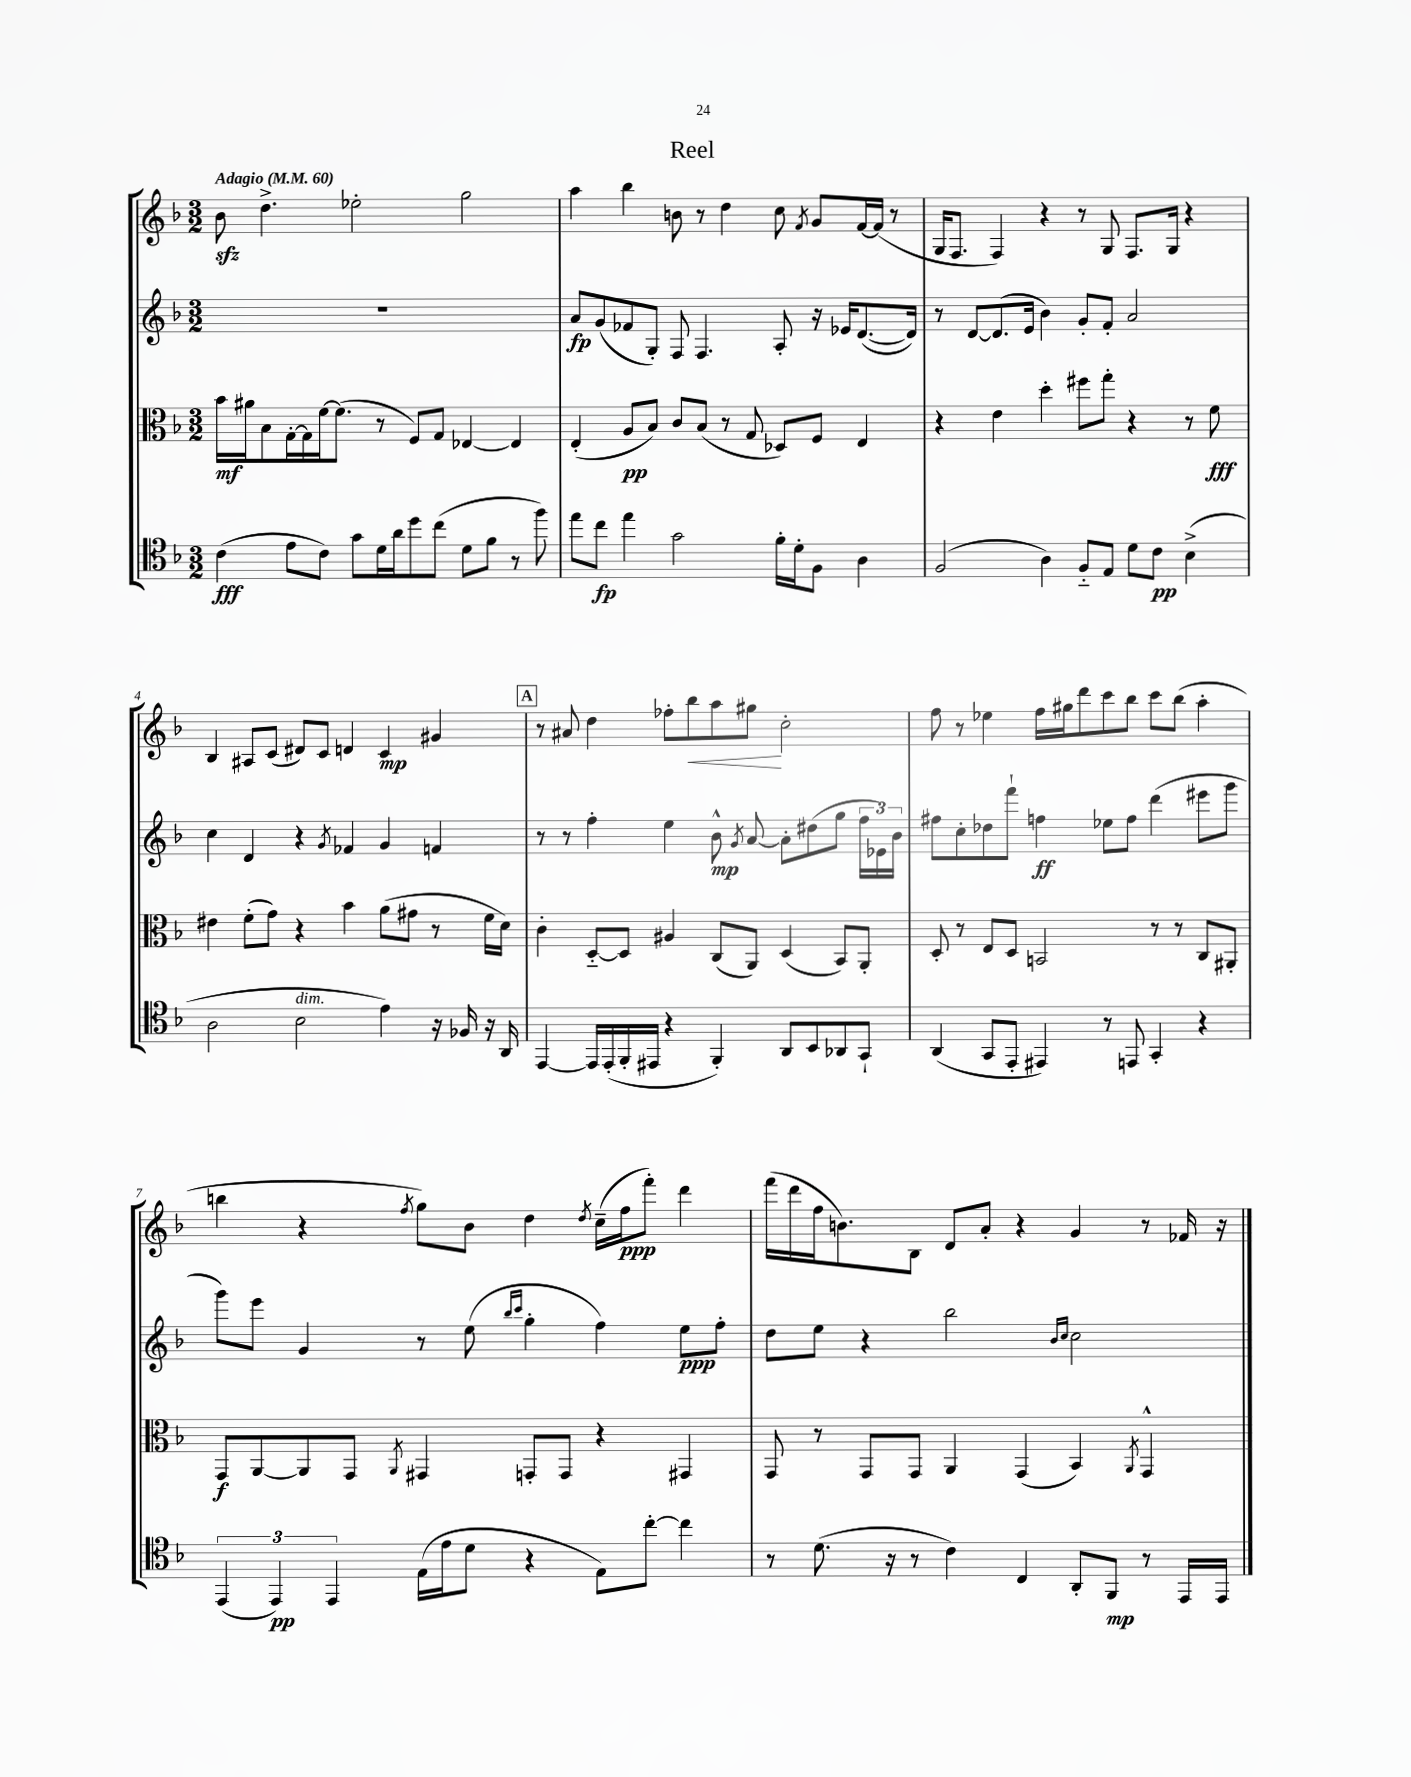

**kern	**kern	**kern	**kern
*staff4	*staff3	*staff2	*staff1
*clefC4	*clefC3	*clefG2	*clefG2
*k[b-]	*k[b-]	*k[b-]	*k[b-]
*M3/2	*M3/2	*M3/2	*M3/2
*MM60	*MM60	*MM60	*MM60
(4c	16b-	1.r	8b-
.	16a#	.	.
.	8B-	.	4.dd^
8e	[16G'	.	.
.	16G]	.	.
8c)	[16f	.	.
.	(8.f]	.	.
8g	.	.	2ee-'
16d	8r	.	.
16a	.	.	.
8dd	8F)	.	.
(8cc	8G	.	.
8d	[4E-	.	2gg
8f	.	.	.
8r	4E-]	.	.
8ff)	.	.	.
=	=	=	=
8ee	(4E'	8a	4aa
8cc	.	(8g	.
4ee	8A	8f-	4bb-
.	8B-)	8G')	.
2g	8c	8F	8b
.	(8B-	4.F	8r
.	8r	.	4dd
.	8G	.	.
16f'	8D-)	8A'	8cc
16d'	.	.	.
.	.	.	8qf
8F	8F	16r	8g
.	.	16e-	.
4A	4E	([8.d	[16f
.	.	.	(16f]
.	.	.	8r
.	.	16d])	.
=	=	=	=
(2F	4r	8r	16G
.	.	.	8.F
.	.	[8d	.
.	4e	(8.d]	4F)
.	.	16e	.
4A)	4dd'	4b-)	4r
8F'~	8ff#	8g'	8r
8E	8gg'	8f'	8G
8d	4r	2a	8.F
8c	.	.	.
.	.	.	16G
(4B-^	8r	.	4r
.	8f	.	.
=	=	=	=
2A	4e#	4cc	4B-
.	(8f'	4d	8A#
.	8g)	.	(8c
2B-	4r	4r	8d#)
.	.	.	8c
.	.	8qg	.
.	4b-	4f-	4d
4e)	(8a	4g	4c
.	8g#	.	.
16r	8r	4f	4g#
16F-	.	.	.
16r	16f	.	.
16AA	16d)	.	.
=	=	=	=
[4EE	4c'	8r	8r
.	.	8r	8a#
16EE]	[8D'~	4ff'	4dd
(16EE'	.	.	.
16FF'	8D]	.	.
16EE#	.	.	.
4r	4A#	4ee	8ff-'
.	.	.	8bb-
4FF')	(8C	8b-^^	8aa
.	.	8qg	.
.	8AA)	[8a	8gg#
8AA	(4D	8a']	2cc'
8BB-	.	(8dd#	.
8AA-	8BB-)	8gg	.
8GG`	8AA'	24ff	.
.	.	24e-)	.
.	.	24b-	.
=	=	=	=
(4AA	8D'	8ff#	8ff
.	8r	8cc'	8r
8GG	8E	8dd-	4ee-
8EE'	8D	8fff`	.
4EE#)	2BB	4ff	16ff
.	.	.	16gg#
.	.	.	8ddd
8r	.	8ee-	8ccc
8EE	.	8ff	8bb-
4GG'	8r	(4ddd	8ccc
.	8r	.	(8bb-
4r	8C	8eee#	4aa'
.	8AA#'	8ggg	.
=	=	=	=
(6EE	8GG	8ggg)	4bb
.	[8AA	8eee	.
6EE)	.	.	.
.	8AA]	4g	4r
6EE	.	.	.
.	8GG	.	.
.	8qAA	.	8qff
(16E	4GG#	8r	8gg)
16e	.	.	.
8d	.	(8ee	8b-
.	.	16qqbb-	.
.	.	16qqccc	.
4r	8GG'	4gg'	4dd
.	8GG	.	.
.	.	.	8qdd
8E)	4r	4ff)	(16cc~
.	.	.	16ff
[8cc'	.	.	8fff')
4cc]	4GG#	8ee	4ddd
.	.	8ff'	.
=	=	=	=
8r	8GG	8dd	(16fff
.	.	.	16ddd
(8.d	8r	8ee	16ff
.	.	.	8.b)
.	8GG	4r	.
16r	.	.	.
8r	8GG	.	8B-
4c)	4AA	2bb-	8d
.	.	.	8a'
4C	(4GG	.	4r
.	.	16qqb-	.
.	.	16qqcc	.
8AA'	4BB-)	2cc	4g
8FF	.	.	.
.	8qAA	.	.
8r	4GG^^	.	8r
16EE	.	.	16f-
16EE	.	.	16r
==	==	==	==
*-	*-	*-	*-
